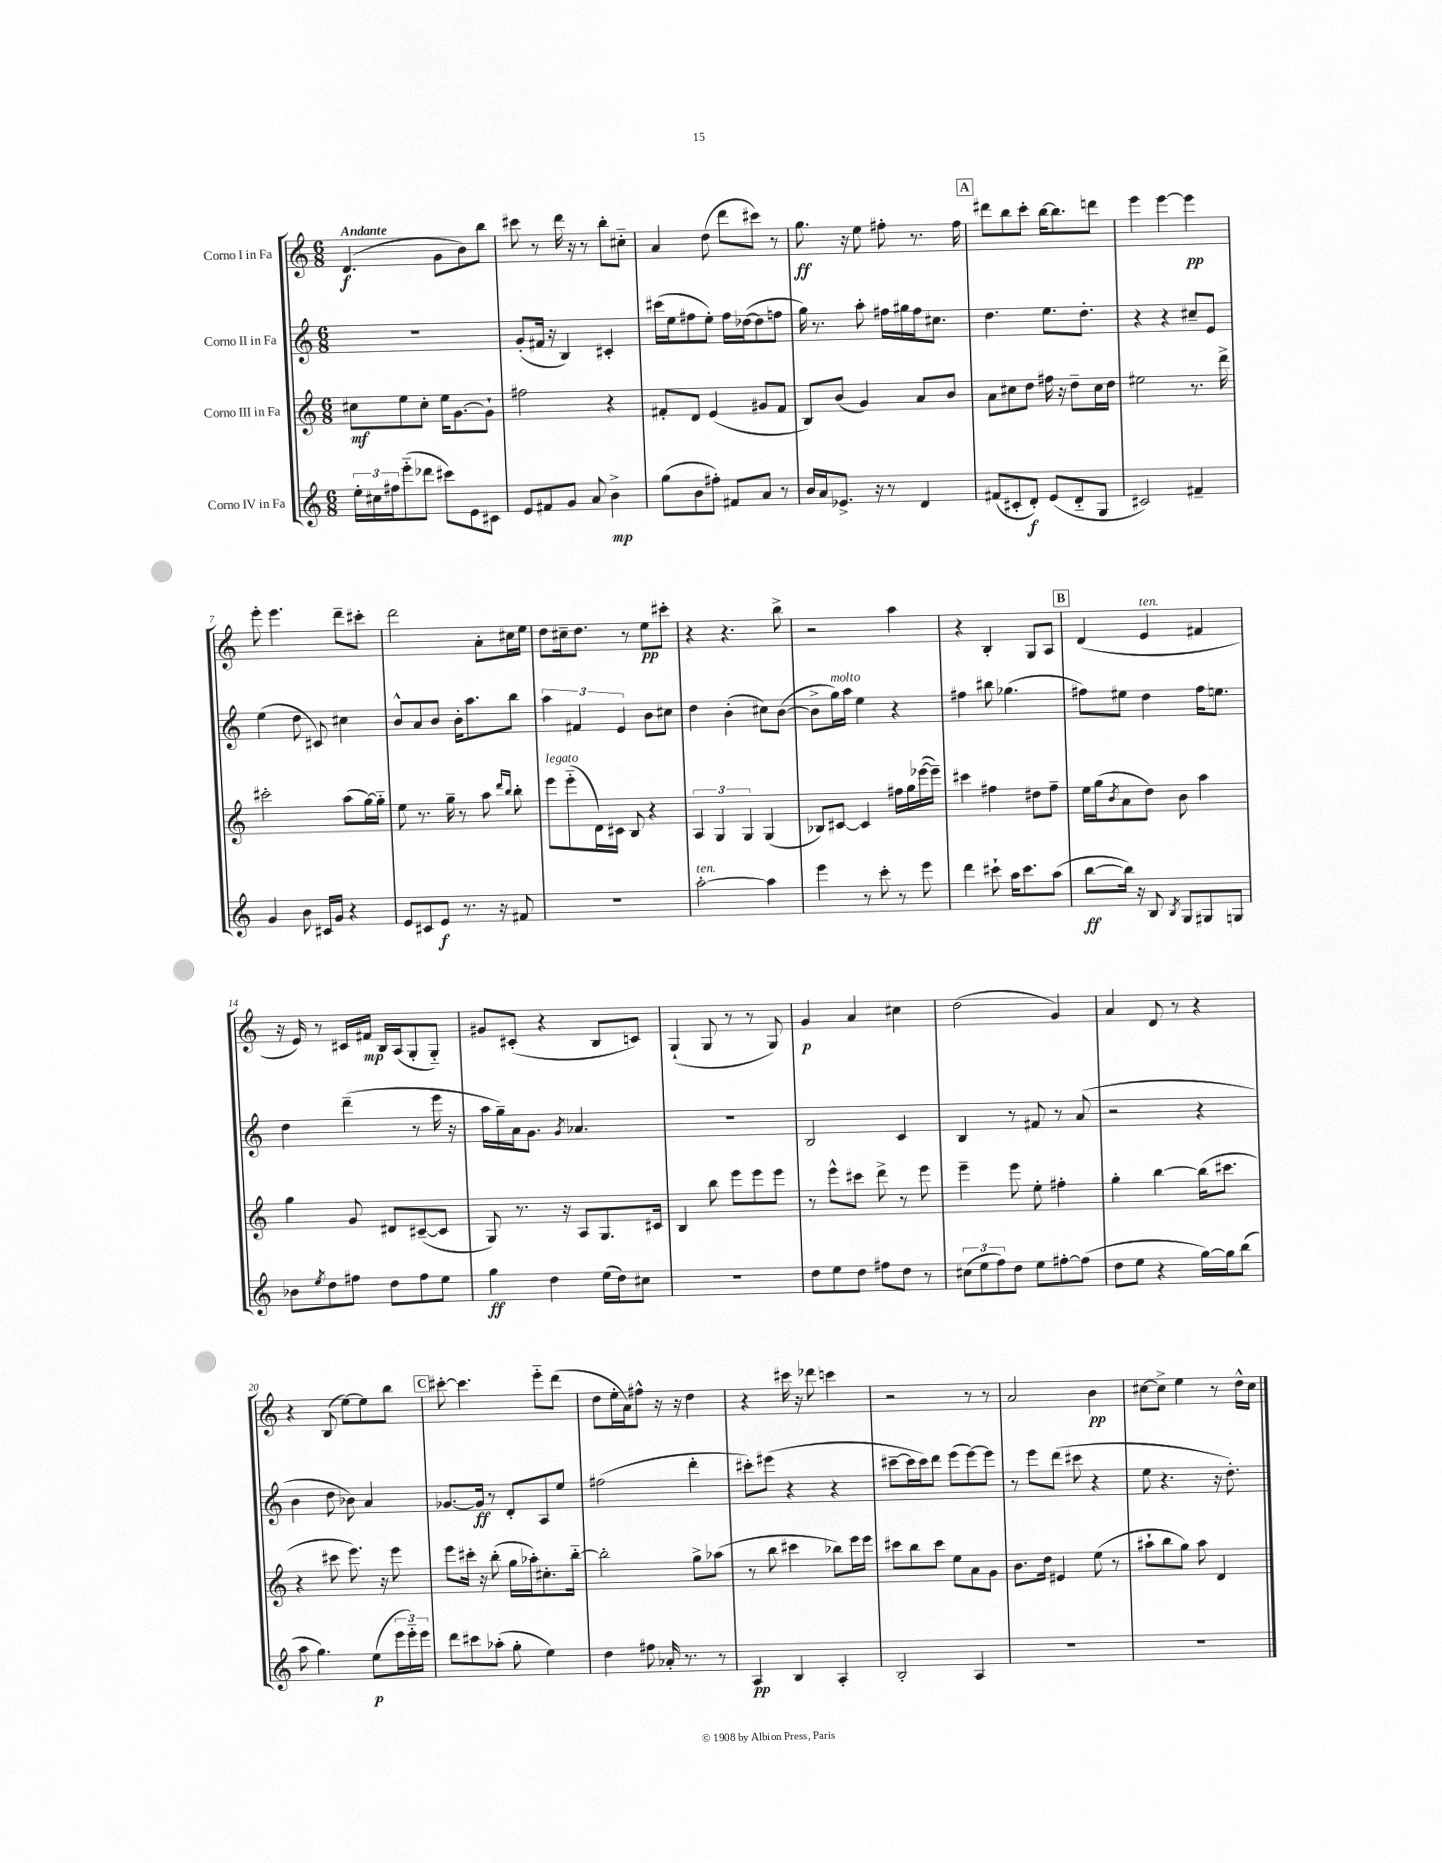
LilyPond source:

<<
\new StaffGroup <<
\new Staff = "s0" \with { instrumentName = "Corno I in Fa" } {
    \clef treble \key c \major \numericTimeSignature \time 6/8 \tempo "Andante"
    d'4.\f( g'8 b'8) b''8 |
    cis'''8 r8 d'''16 r16 r8 b''8-. cis''8-_ |
    a'4 d''8( d'''8 cis'''8) r8 |
    g''8.\ff r16 e''8 fis''8-. r8. fis''16 |
    \mark \markup { \box "A" } dis'''8 b''8 c'''8-. b''16~ b''8. d'''8 |
    e'''4 e'''4~ e'''4\pp |
    e'''8-. e'''4. d'''8-- cis'''8-. |
    d'''2 a'8-. cis''16 e''16 |
    d''8 cis''16-- d''8. r8 e''8\pp cis'''8-. |
    r4 r4. b''8-> |
    r2 a''4 |
    r4 b4-. g8 a8 |
    \mark \markup { \box "B" } d'4( e'4^\markup { \italic "ten." } fis'4 |
    r16 e'16) r8 cis'16 fis'16\mp b16 a16( g8-. g8-_) |
    gis'8 cis'8-.( r4 b8 c'8) |
    g4-!( g8 r8 r8 g8) |
    g'4\p a'4 cis''4 |
    d''2( g'4) |
    a'4 d'8 r8 r4 |
    r4 b8( e''8~) e''8 b''8 |
    \mark \markup { \box "C" } cis'''8~-. cis'''4. e'''8-_ d'''8( |
    d''8 e''16-. a'16) fis''8-^ r16 r16 d''4 |
    r4 cis'''16 r16 des'''8 c'''4 |
    r2 r8 r8 |
    a'2 b'4\pp |
    cis''8~ cis''8-> e''4 r8 d''16-^ cis''16 \bar "|." |
}
\new Staff = "s1" \with { instrumentName = "Corno II in Fa" } {
    \clef treble \key c \major \numericTimeSignature \time 6/8
    R2. |
    g'8-.( fis'16 r16 b4) cis'4-. |
    cis'''16( e''16 fis''8 e''8-.) fis''16 des''16~( des''8 f''8 |
    g''16) r8. a''8-. fis''16 gis''16 fis''16 cis''8. |
    \mark \markup { \box "A" } d''4. e''8. d''8.-. |
    r4 r4 cis''8-- e'8 |
    e''4( d''8 cis'8) cis''4 |
    b'8-^ a'8 b'8 b'16-. a''8. b''8 |
    \tuplet 3/2 { a''4 fis'4 e'4 } b'8 cis''8 |
    d''4 b'4-.( cis''8) b'8~( |
    b'8-> g''16^\markup { \italic "molto" }) a''16 e''4 r4 |
    fis''4 bis''8 ges''4.( |
    \mark \markup { \box "B" } fis''8) eis''8 d''4 fis''16 e''8. |
    d''4 d'''4--( r8 e'''16 r16 |
    a''16 g''16--) a'16 g'8. \acciaccatura { g'8 } aes'4. |
    R2. |
    b2 c'4 |
    b4 r8 fis'8 r8 a'8( |
    r2 r4 |
    b'4 d''8 bes'8) a'4 |
    \mark \markup { \box "C" } ges'8.~ ges'16\ff r8 d'8-. a8 e''8 |
    fis''2( d'''4-. |
    cis'''8-.) eis'''8( r4 r4 |
    cis'''8~-- cis'''16 cis'''16) d'''8 e'''8( e'''8~) e'''8 |
    r8 e'''8 d'''8( cis'''8 r4 |
    e''8 r4. r16 d''8.-.) \bar "|." |
}
\new Staff = "s2" \with { instrumentName = "Corno III in Fa" } {
    \clef treble \key c \major \numericTimeSignature \time 6/8
    cis''8\mf e''8 cis''8-. e''16 g'8.~ g'8-! |
    fis''2 r4 |
    fis'8-. d'8 e'4( gis'8 fis'8 |
    b8) b'8( g'4) a'8 b'8 |
    \mark \markup { \box "A" } a'8 cis''8 d''8 fis''16 r16 d''8-- cis''16 d''16 |
    eis''2 r8. d'''16-> |
    cis'''2-. a''8( g''16~) g''16-_ |
    e''8 r8. g''16-- r8 a''8 \grace { d'''16 b''16 } b''8-. |
    e'''8^\markup { \italic "legato" } e'''8-_( d'16) cis'16 b8 r4 |
    \tuplet 3/2 { a4 g4 g4 } g4( |
    bes8) cis'8~ cis'4 fis''16 g''16 ees'''16~( ees'''16--) |
    cis'''4 fis''4 dis''8 fis''8-- |
    \mark \markup { \box "B" } e''16 g''16( \acciaccatura { b'8 } a'8 d''8) b'8 a''4 |
    g''4 g'8 dis'8 cis'8~--( cis'8 |
    g8) r8. r16 a8 g8. cis'16 |
    b4 b''8 e'''8 e'''8 e'''8 |
    r8 e'''8-^ cis'''8 d'''8-> r8 e'''8 |
    e'''4-- e'''8 e''8-. fis''4-. |
    g''4-. b''4~ b''16( cis'''8. |
    r4 cis'''8 e'''8.) r16 e'''8 |
    \mark \markup { \box "C" } e'''8 cis'''16-. r16 b''8-.( g''16 aes''16-.) cis''8.-. b''16~-_ |
    b''2-. g''8-> aes''8( |
    r8 b''8 cis'''4 bes''8) e'''16 e'''16 |
    cis'''8 b''8 cis'''8 e''8 a'8 g'8 |
    b'8. d''16 eis'4 e''8( r8 |
    ais''8-! b''8 g''8) ais''8 d'4 \bar "|." |
}
\new Staff = "s3" \with { instrumentName = "Corno IV in Fa" } {
    \clef treble \key c \major \numericTimeSignature \time 6/8
    \tuplet 3/2 { e''16-. cis''16 fis''16 } e'''8-_( des'''8 cis'''8) e'8 cis'8 |
    e'8 fis'8 g'8 a'8 b'4->\mp |
    g''8( b'8 fis''8-.) fis'8 a'8 r8 |
    b'16 a'16 ees'8.-> r16 r8 d'4 |
    \mark \markup { \box "A" } fis'8( cis'8-. d'8-.\f) e'8( d'8-_ g8 |
    cis'2) fis'4-- |
    g'4 b'8 cis'16 g'16 r4 |
    e'8 cis'8 e'8\f r8. r16 fis'8 |
    R2. |
    a''2~-.^\markup { \italic "ten." } a''4 |
    e'''4 r8 c'''8-. r8 e'''8 |
    d'''4 cis'''8-! a''16 cis'''8. a''8( |
    \mark \markup { \box "B" } b''8~\ff b''16) r16 b8 \acciaccatura { b8 } g8 gis8 g8 |
    bes'8 \acciaccatura { e''8 } d''8 fis''8 d''8 fis''8 e''8 |
    g''4\ff d''4 e''16( d''16) cis''8 |
    R2. |
    d''8 e''8 d''8 fis''8 d''8 r8 |
    \tuplet 3/2 { cis''8( e''8 f''8) } d''8 e''8 fis''8~-. fis''8( |
    d''8 e''8 r4 g''16~) g''16 b''8( |
    a''8 g''4.) e''8\p( \tuplet 3/2 { e'''16 e'''16-_) e'''16 } |
    \mark \markup { \box "C" } d'''8 cis'''8 aes''8-.( g''8-. e''4) |
    d''4 fis''8 aes'16-. r8. r8 |
    a4\pp b4 a4-. |
    b2-. a4 |
    R2. |
    R2. \bar "|." |
}
>>
>>
